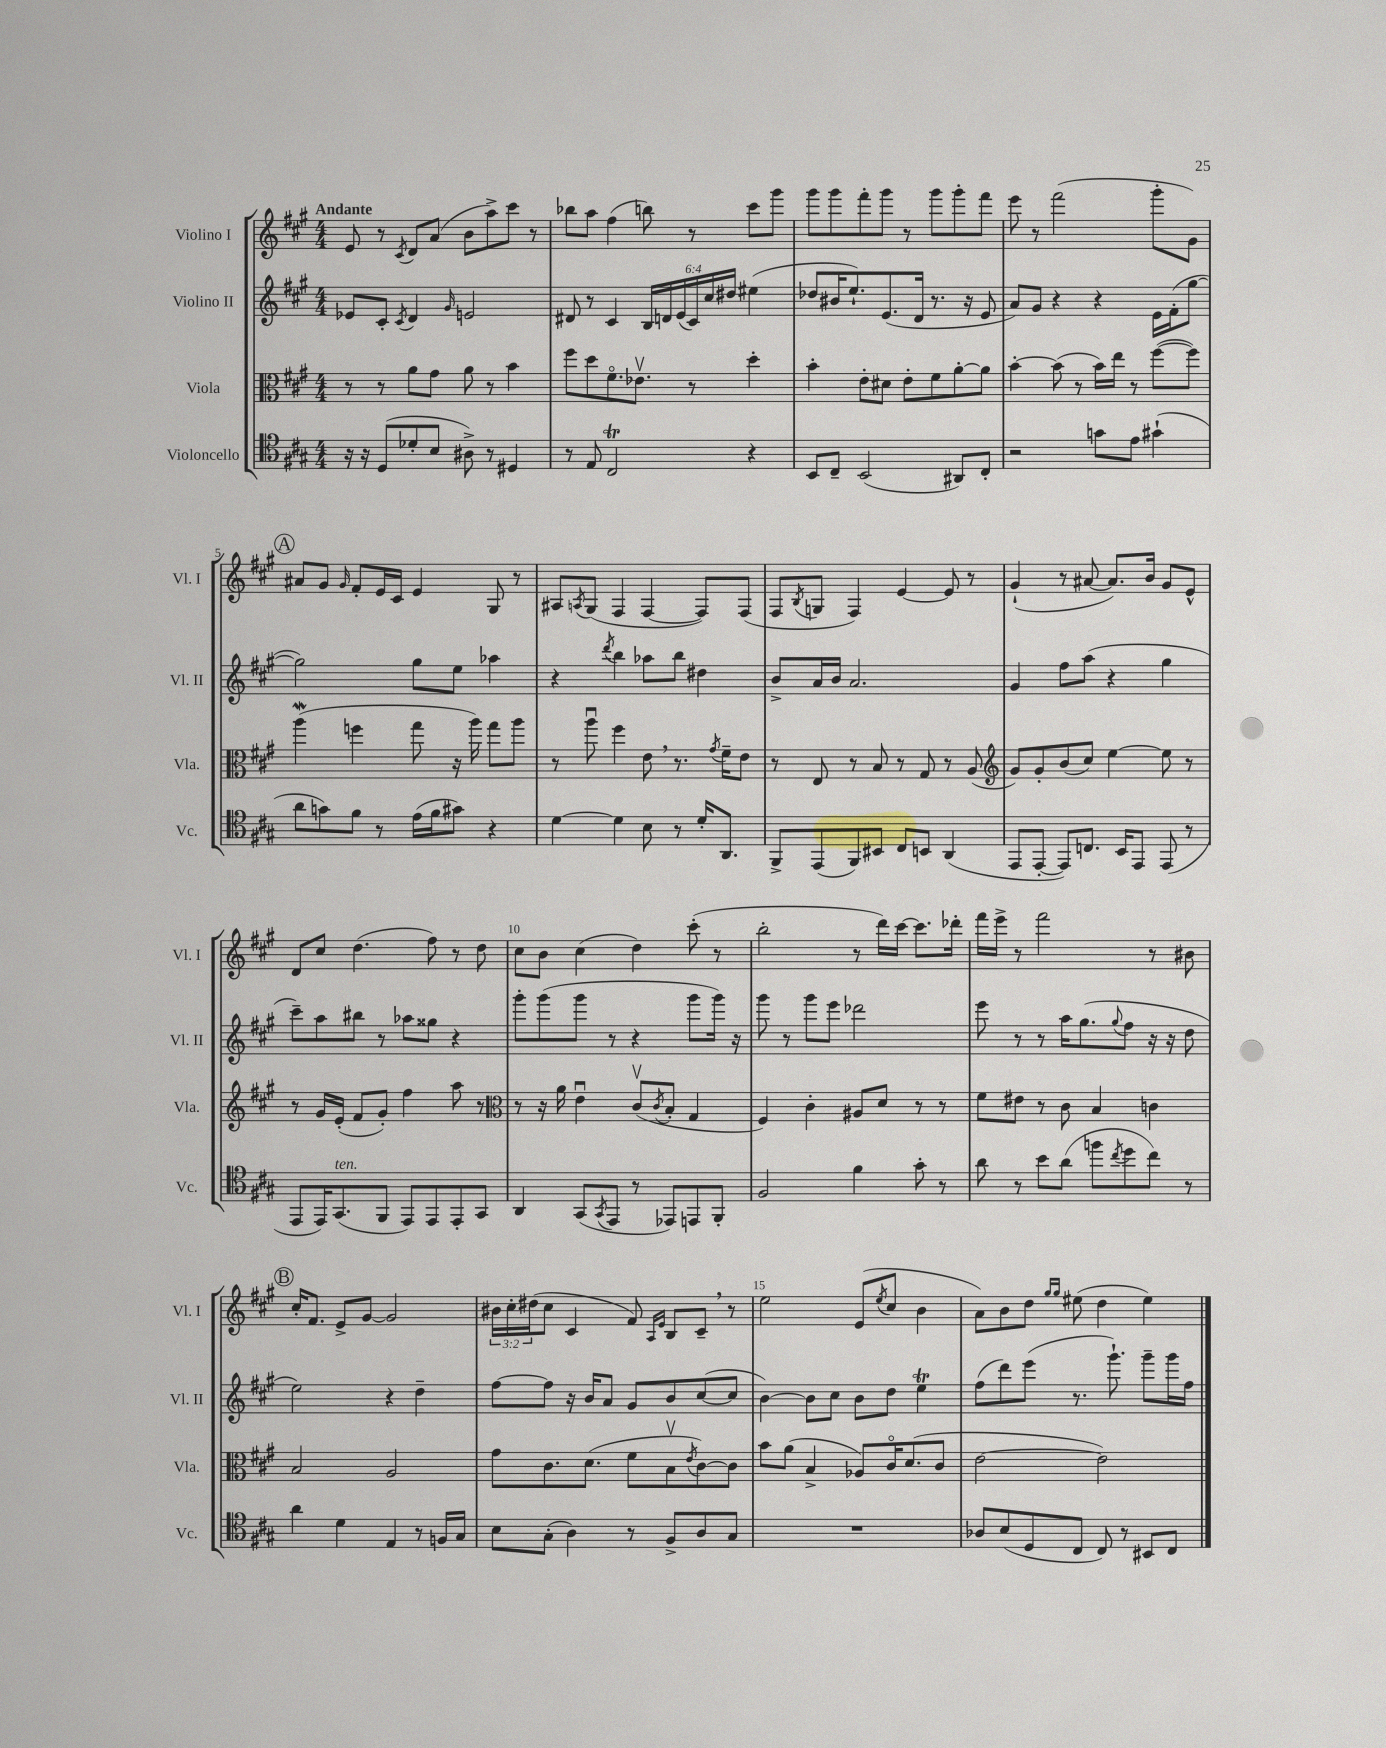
<<
\new StaffGroup <<
\new Staff = "s0" \with { instrumentName = "Violino I" shortInstrumentName = "Vl. I" } {
    \clef treble \key a \major \numericTimeSignature \time 4/4 \override Staff.TupletNumber.text = #tuplet-number::calc-fraction-text \tempo "Andante"
    e'8 r8 \acciaccatura { cis'8 } d'8 a'8( b'8 a''8->) cis'''8 r8 |
    bes''8 a''8 fis''4( b''8) r8 cis'''8 gis'''8 |
    gis'''8 gis'''8 fis'''8-. gis'''8 r8 gis'''8 gis'''8-. fis'''8 |
    e'''8 r8 fis'''2( gis'''8-. gis'8) |
    \mark \markup { \circle "A" } ais'8 gis'8 \grace { gis'16 } fis'8-. e'16 cis'16 e'4 gis8 r8 |
    ais8 \acciaccatura { a8 } gis8( fis4 fis4~ fis8) fis8( |
    fis8 \acciaccatura { b8 } g8 fis4) e'4~ e'8 r8 |
    gis'4-!( r8 ais'8~ ais'8.) b'16 gis'8 e'8-^ |
    d'8 cis''8 d''4.( fis''8) r8 d''8 |
    cis''8 b'8 cis''4( d''4) cis'''8-.( r8 |
    b''2-. r8 d'''16) cis'''16~ cis'''8. des'''16-. |
    fis'''16 e'''16-> r8 fis'''2 r8 bis'8 |
    \mark \markup { \circle "B" } cis''16-. fis'8. e'8-> gis'8~ gis'2 |
    \tuplet 3/2 { bis'16 cis''16-. dis''16( } cis''8 cis'4 fis'8) \grace { a16 e'16 } b8 cis'8-- \breathe r8 |
    e''2 e'8( \acciaccatura { e''8 } cis''8 b'4 |
    a'8) b'8 d''8 \grace { gis''16 gis''16 } eis''8( d''4 eis''4) \bar "|." |
}
\new Staff = "s1" \with { instrumentName = "Violino II" shortInstrumentName = "Vl. II" } {
    \clef treble \key a \major \numericTimeSignature \time 4/4 \override Staff.TupletNumber.text = #tuplet-number::calc-fraction-text
    ees'8 cis'8-. \acciaccatura { cis'8 } d'4 \grace { gis'16 } e'2 |
    dis'8 r8 cis'4 \tuplet 6/4 { b16 d'16 e'16( cis'16) cis''16 dis''16 } eis''4( |
    des''8 bis'16 e''8.-!) e'8.( d'16 r8. r16 e'8 |
    a'8) gis'8 r4 r4 e'16 fis'16-.( gis''8~ |
    \mark \markup { \circle "A" } gis''2) gis''8 e''8 aes''4 |
    r4 \acciaccatura { d'''8 } b''4 aes''8 b''8 dis''4 |
    b'8-> a'16 b'16 a'2. |
    gis'4 fis''8 a''8( r4 gis''4 |
    cis'''8--) a''8 bis''8 r8 aes''8 gisis''8 r4 |
    gis'''8-. gis'''8( gis'''8 r8 r4 gis'''8 gis'''16) r16 |
    gis'''8 r8 gis'''8 e'''8 des'''2 |
    e'''8 r8 r8 a''16 gis''8.( \appoggiatura { gis''8 } fis''8 r16 r16 d''8 |
    \mark \markup { \circle "B" } e''2) r4 d''4-- |
    fis''8~ fis''8 r16 b'16 a'8 gis'8 b'8 cis''8~( cis''8 |
    b'4~) b'8 cis''8 b'8 d''8 e''4\trill |
    fis''8( d'''8) e'''8( r8. gis'''8.-!) gis'''8-- gis'''16 fis''16 \bar "|." |
}
\new Staff = "s2" \with { instrumentName = "Viola" shortInstrumentName = "Vla." } {
    \clef alto \key a \major \numericTimeSignature \time 4/4
    r8 r8 a'8 gis'8 a'8 r8 b'4 |
    fis''8 d''8 fis'8.\flageolet ees'8.\upbow r8 d''4-. |
    b'4-. e'8-. dis'8 e'8-. fis'8 a'8~-. a'8 |
    b'4~-. b'8( r8 b'16) e''16 r8 fis''8~( fis''8) |
    \mark \markup { \circle "A" } a''4\mordent( f''4 gis''8 r16 a''16) gis''8 a''8 |
    r8 a''8\downbow fis''4 e'8 \breathe r8. \acciaccatura { gis'8 } fis'16-- e'8 |
    r8 e8 r8 b8 r8 gis8 r8 a8( |
    \clef treble gis'8) gis'8-. b'8( cis''8) e''4~ e''8 r8 |
    r8 gis'16 e'16-.( fis'8 gis'8-.) fis''4 a''8 r8 |
    \clef alto r8 r16 a'16 e'4\downbow cis'8\upbow( \acciaccatura { cis'8 } b8-. gis4 |
    fis4) cis'4-. ais8 d'8 r8 r8 |
    fis'8 eis'8 r8 cis'8 b4 c'4 |
    \mark \markup { \circle "B" } b2 a2 |
    gis'8 cis'8. d'8.( fis'8 b8\upbow \acciaccatura { e'8 } cis'8~) cis'8 |
    b'8 a'8( b4-> aes8) cis'16\flageolet d'8.( cis'8 |
    e'2~ e'2) \bar "|." |
}
\new Staff = "s3" \with { instrumentName = "Violoncello" shortInstrumentName = "Vc." } {
    \clef tenor \key a \major \numericTimeSignature \time 4/4
    r16 r16 d8( des'8-. b8 ais8->) r8 dis4 |
    r8 e8 cis2\trill r4 |
    b,8 cis8-- b,2( ais,8) cis8-. |
    r2 g'8 e'8 gis'4-!( |
    \mark \markup { \circle "A" } a'8 g'8) fis'8 r8 e'16( fis'16 gis'8) r4 |
    d'4~ d'4 b8 r8 d'16-. a,8. |
    fis,8-> e,8( fis,8) bis,8 cis8 b,8 a,4( |
    e,8 e,8~-. e,8) c8. b,16 e,8 e,8( r8 |
    e,8 e,16) gis,8.^\markup { \italic "ten." }( fis,8 e,8) e,8 e,8-. gis,8 |
    a,4 gis,8( \acciaccatura { gis,8 } e,8 r8 ees,8) e,8 fis,8-. |
    fis2 fis'4 gis'8-. r8 |
    a'8 r8 b'8 a'8( f''8 \acciaccatura { cis''8 } d''8 cis''8) r8 |
    \mark \markup { \circle "B" } a'4 d'4 e4 r8 f16 gis16 |
    b8 gis8-.( a4) r8 fis8-> a8 gis8 |
    R1 |
    aes8 b8( d8 cis8 cis8) r8 bis,8 cis8 \bar "|." |
}
>>
>>
\layout { \context { \Score \override BarNumber.break-visibility = ##(#f #t #t) barNumberVisibility = #(every-nth-bar-number-visible 5) } }
